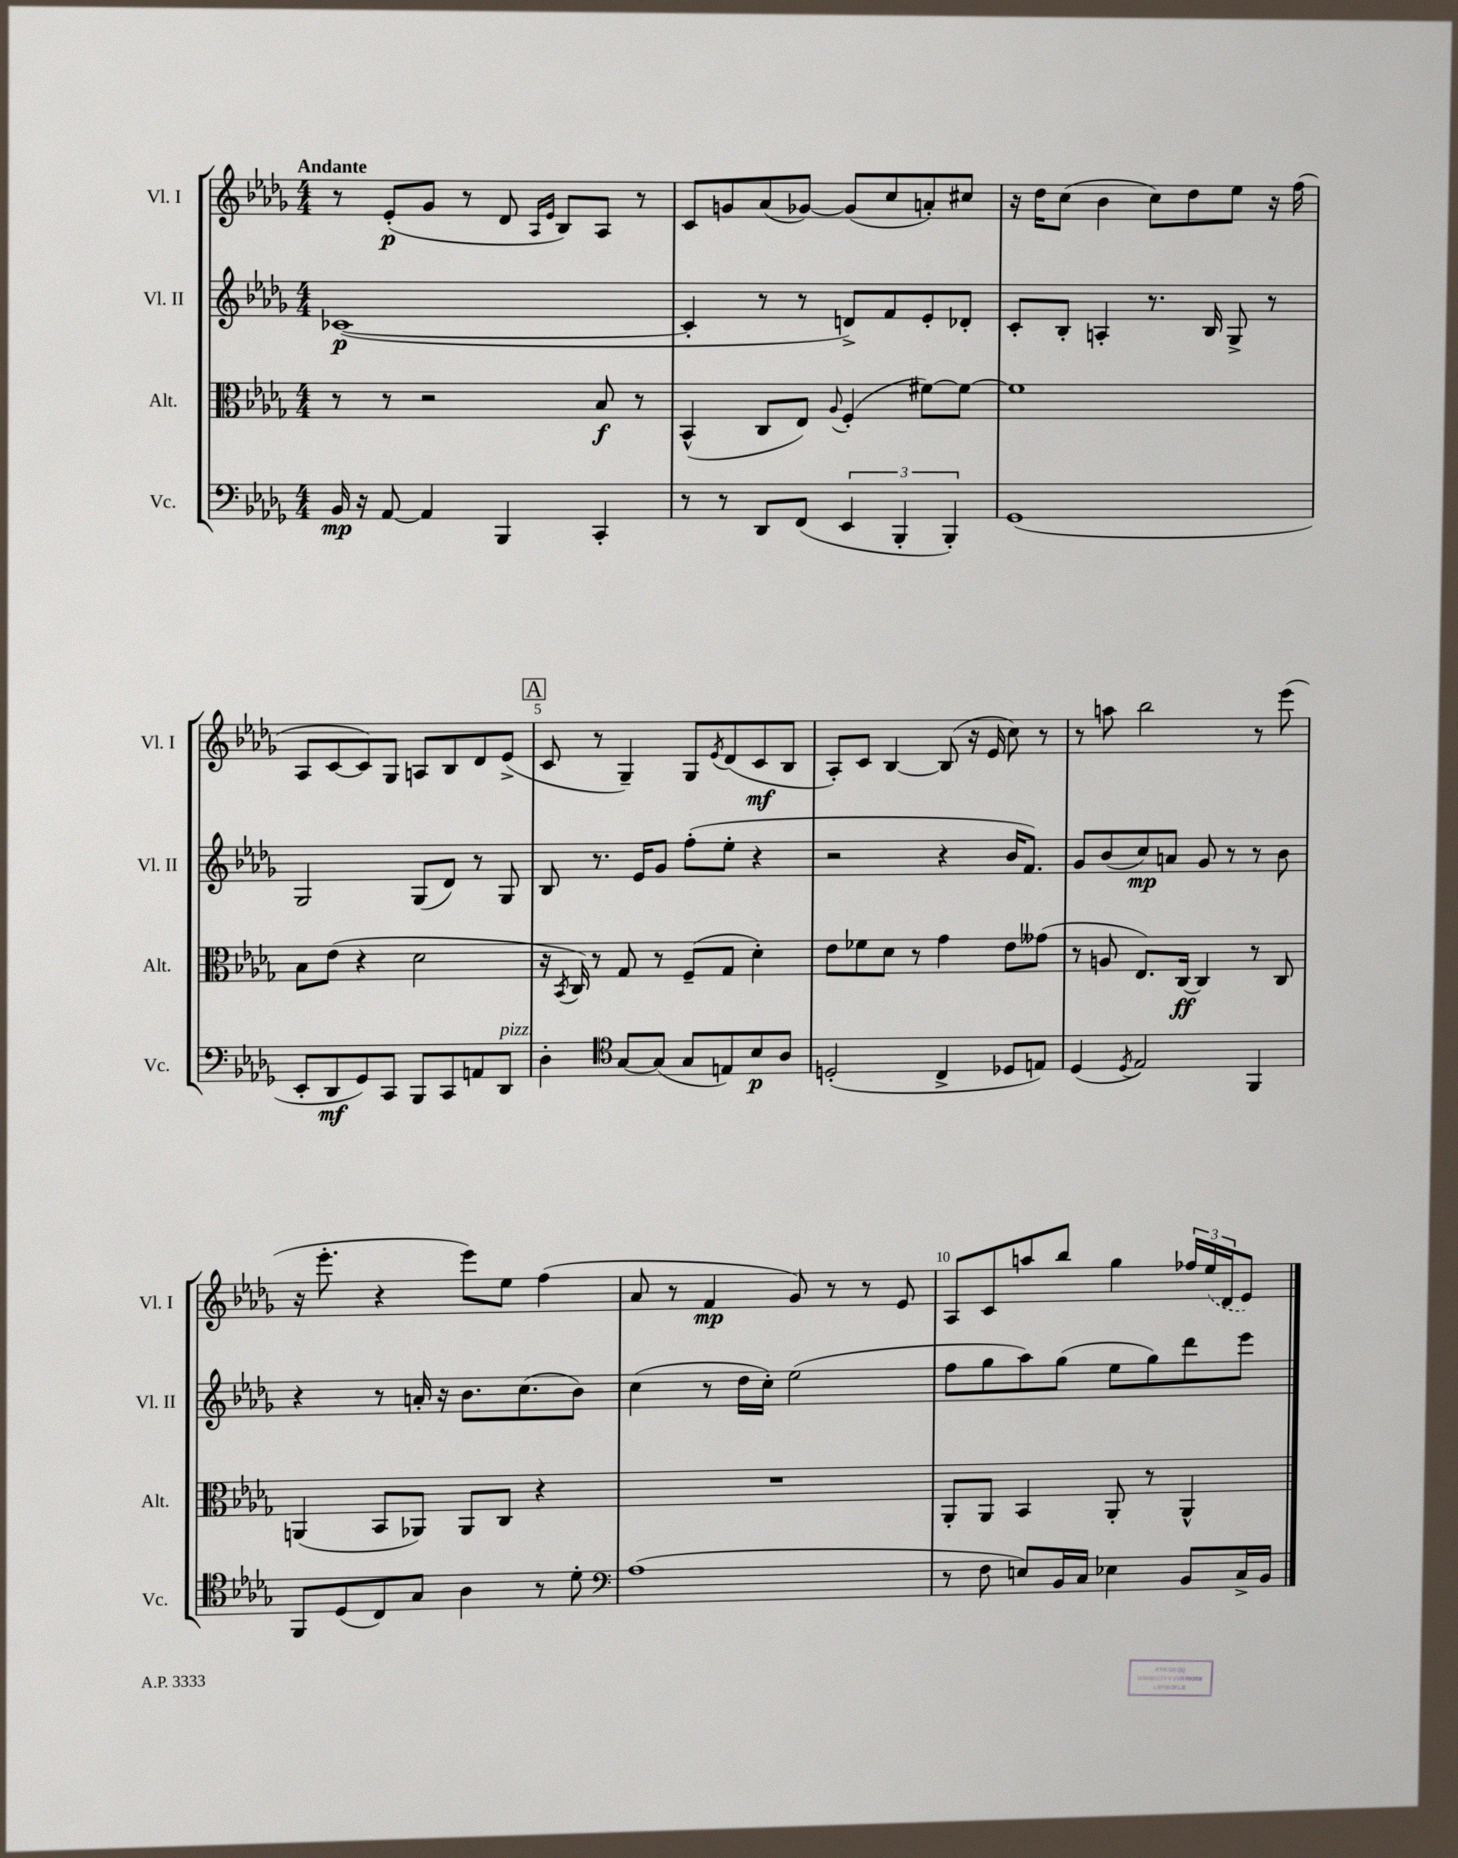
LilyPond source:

<<
\new StaffGroup <<
\new Staff = "s0" \with { instrumentName = "Vl. I" shortInstrumentName = "Vl. I" } {
    \clef treble \key des \major \numericTimeSignature \time 4/4 \tempo "Andante"
    r8 ees'8-.\p( ges'8 r8 des'8 \grace { aes16 ees'16 } bes8) aes8 r8 |
    c'8 g'8 aes'8( ges'8~) ges'8( c''8 a'8-.) cis''8 |
    r16 des''16 c''8( bes'4 c''8) des''8 ees''8 r16 f''16( |
    aes8 c'8~ c'8) ges8 a8 bes8 des'8 ees'8->( |
    \mark \markup { \box "A" } c'8 r8 ges4--) ges8 \acciaccatura { ees'8 } des'8( c'8\mf bes8 |
    aes8-.) c'8 bes4~ bes8( r16 ees'16 c''8) r8 |
    r8 a''8 bes''2 r8 ees'''8( |
    r16 ees'''8.-. r4 ees'''8) ees''8 f''4( |
    aes'8 r8 f'4\mp ges'8) r8 r8 ees'8 |
    aes8 c'8 a''8 bes''8 ges''4 \tuplet 3/2 { fes''16 \once \slurDashed ees''16( des'16 } ees'8) \bar "|." |
}
\new Staff = "s1" \with { instrumentName = "Vl. II" shortInstrumentName = "Vl. II" } {
    \clef treble \key des \major \numericTimeSignature \time 4/4
    ces'1~\p( |
    ces'4-. r8 r8 d'8->) f'8 ees'8-. des'8-. |
    c'8-. bes8-. a4-. r8. bes16 ges8-> r8 |
    ges2 ges8( des'8) r8 ges8 |
    \mark \markup { \box "A" } bes8 r8. ees'16 ges'8 f''8-.( ees''8-. r4 |
    r2 r4 bes'16 f'8.) |
    ges'8 bes'8( c''8\mp) a'8 ges'8 r8 r8 bes'8 |
    r4 r8 a'16-. r16 bes'8. c''8.( bes'8) |
    c''4( r8 des''16 c''16-.) ees''2( |
    f''8 ges''8 aes''8) ges''8( ees''8 ges''8) des'''8 ees'''8 \bar "|." |
}
\new Staff = "s2" \with { instrumentName = "Alt." shortInstrumentName = "Alt." } {
    \clef alto \key des \major \numericTimeSignature \time 4/4
    r8 r8 r2 bes8\f r8 |
    bes,4-^( c8 ees8) \appoggiatura { aes8 } f4-.( fis'8~) fis'8~ |
    fis'1 |
    bes8 ees'8( r4 des'2 |
    \mark \markup { \box "A" } r16 \acciaccatura { bes,8 } c16) r8 ges8 r8 f8--( ges8 des'4-.) |
    ees'8 fes'8 des'8 r8 ges'4 ees'8 geses'8( |
    r8 a8 ees8.) c16~\ff c4 r8 c8 |
    a,4( bes,8 aes,8) aes,8 c8 r4 |
    R1 |
    aes,8-. aes,8 bes,4 aes,8-. r8 aes,4-^ \bar "|." |
}
\new Staff = "s3" \with { instrumentName = "Vc." shortInstrumentName = "Vc." } {
    \clef bass \key des \major \numericTimeSignature \time 4/4
    bes,16\mp r16 aes,8~ aes,4 bes,,4 c,4-. |
    r8 r8 des,8 f,8( \tuplet 3/2 { ees,4 bes,,4-. bes,,4-.) } |
    ges,1( |
    ees,8-. des,8\mf ges,8) c,8 bes,,8 c,8 a,8 des,8^\markup { \italic "pizz." } |
    \mark \markup { \box "A" } des4-. \clef tenor ges8~ ges8( ges8 e8) bes8\p aes8 |
    d2-.( c4-> des8 e8) |
    des4( \acciaccatura { des8 } ees2) f,4 |
    f,8 des8( c8) ges8 aes4 r8 des'8-. |
    \clef bass aes1( |
    r8 f8 e8) bes,16 c16 ees4 bes,8 c16-> bes,16 \bar "|." |
}
>>
>>
\layout { \context { \Score \override BarNumber.break-visibility = ##(#f #t #t) barNumberVisibility = #(every-nth-bar-number-visible 5) } }
